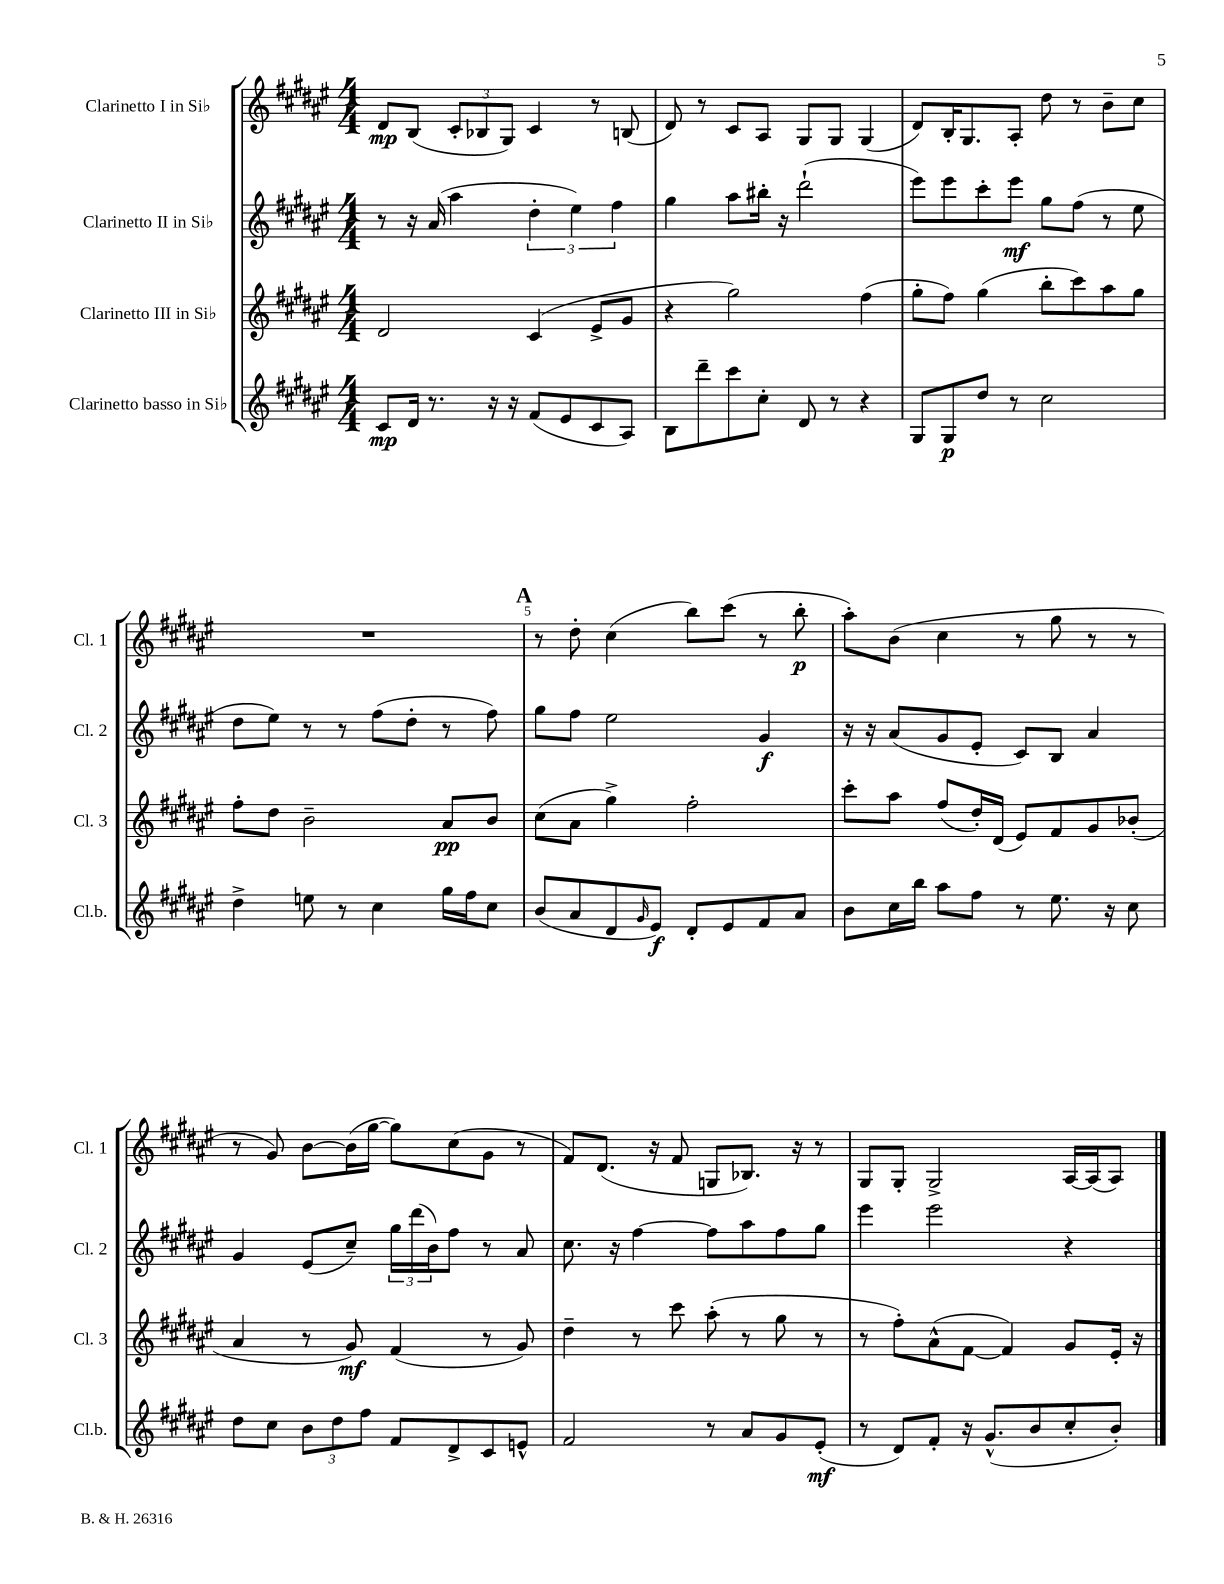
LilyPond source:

<<
\new StaffGroup <<
\new Staff = "s0" \with { instrumentName = "Clarinetto I in Sib" shortInstrumentName = "Cl. 1" } {
    \clef treble \key fis \major \numericTimeSignature \time 4/4
    dis'8\mp b8( \tuplet 3/2 { cis'8-. bes8 gis8) } cis'4 r8 b8( |
    dis'8) r8 cis'8 ais8 gis8 gis8 gis4( |
    dis'8) b16-. gis8. ais8-. dis''8 r8 b'8-- cis''8 |
    R1 |
    \mark \markup { \bold "A" } r8 dis''8-. cis''4( b''8) cis'''8( r8 b''8-.\p |
    ais''8-.) b'8( cis''4 r8 gis''8 r8 r8 |
    r8 gis'8) b'8~ b'16( gis''16~ gis''8) cis''8( gis'8 r8 |
    fis'8) dis'8.( r16 fis'8 g8 bes8.) r16 r8 |
    gis8 gis8-. gis2-> ais16~ ais16( ais8) \bar "|." |
}
\new Staff = "s1" \with { instrumentName = "Clarinetto II in Sib" shortInstrumentName = "Cl. 2" } {
    \clef treble \key fis \major \numericTimeSignature \time 4/4
    r8 r16 ais'16( ais''4 \tuplet 3/2 { dis''4-. eis''4) fis''4 } |
    gis''4 ais''8 bis''16-. r16 dis'''2-!( |
    eis'''8) eis'''8 cis'''8-. eis'''8\mf gis''8 fis''8( r8 eis''8 |
    dis''8 eis''8) r8 r8 fis''8( dis''8-. r8 fis''8) |
    \mark \markup { \bold "A" } gis''8 fis''8 eis''2 gis'4\f |
    r16 r16 ais'8( gis'8 eis'8-. cis'8) b8 ais'4 |
    gis'4 eis'8( cis''8--) \tuplet 3/2 { gis''16 dis'''16( b'16) } fis''8 r8 ais'8 |
    cis''8. r16 fis''4~ fis''8 ais''8 fis''8 gis''8 |
    eis'''4 eis'''2 r4 \bar "|." |
}
\new Staff = "s2" \with { instrumentName = "Clarinetto III in Sib" shortInstrumentName = "Cl. 3" } {
    \clef treble \key fis \major \numericTimeSignature \time 4/4
    dis'2 cis'4( eis'8-> gis'8 |
    r4 gis''2) fis''4( |
    gis''8-. fis''8) gis''4( b''8-. cis'''8) ais''8 gis''8 |
    fis''8-. dis''8 b'2-- ais'8\pp b'8 |
    \mark \markup { \bold "A" } cis''8( ais'8 gis''4->) fis''2-. |
    cis'''8-. ais''8 fis''8( dis''16-.) dis'16( eis'8) fis'8 gis'8 bes'8-.( |
    ais'4 r8 gis'8\mf) fis'4( r8 gis'8) |
    dis''4-- r8 cis'''8 ais''8-.( r8 gis''8 r8 |
    r8 fis''8-.) ais'8-^( fis'8~ fis'4) gis'8 eis'16-. r16 \bar "|." |
}
\new Staff = "s3" \with { instrumentName = "Clarinetto basso in Sib" shortInstrumentName = "Cl.b." } {
    \clef treble \key fis \major \numericTimeSignature \time 4/4
    cis'8\mp dis'16 r8. r16 r16 fis'8( eis'8 cis'8 ais8) |
    b8 dis'''8-- cis'''8 cis''8-. dis'8 r8 r4 |
    gis8 gis8\p dis''8 r8 cis''2 |
    dis''4-> e''8 r8 cis''4 gis''16 fis''16 cis''8 |
    \mark \markup { \bold "A" } b'8( ais'8 dis'8 \grace { gis'16 } eis'8\f) dis'8-. eis'8 fis'8 ais'8 |
    b'8 cis''16 b''16 ais''8 fis''8 r8 eis''8. r16 cis''8 |
    dis''8 cis''8 \tuplet 3/2 { b'8 dis''8 fis''8 } fis'8 dis'8-> cis'8 e'8-^ |
    fis'2 r8 ais'8 gis'8 eis'8-.\mf( |
    r8 dis'8) fis'8-. r16 gis'8.-^( b'8 cis''8-. b'8-.) \bar "|." |
}
>>
>>
\layout { \context { \Score \override BarNumber.break-visibility = ##(#f #t #t) barNumberVisibility = #(every-nth-bar-number-visible 5) } }
